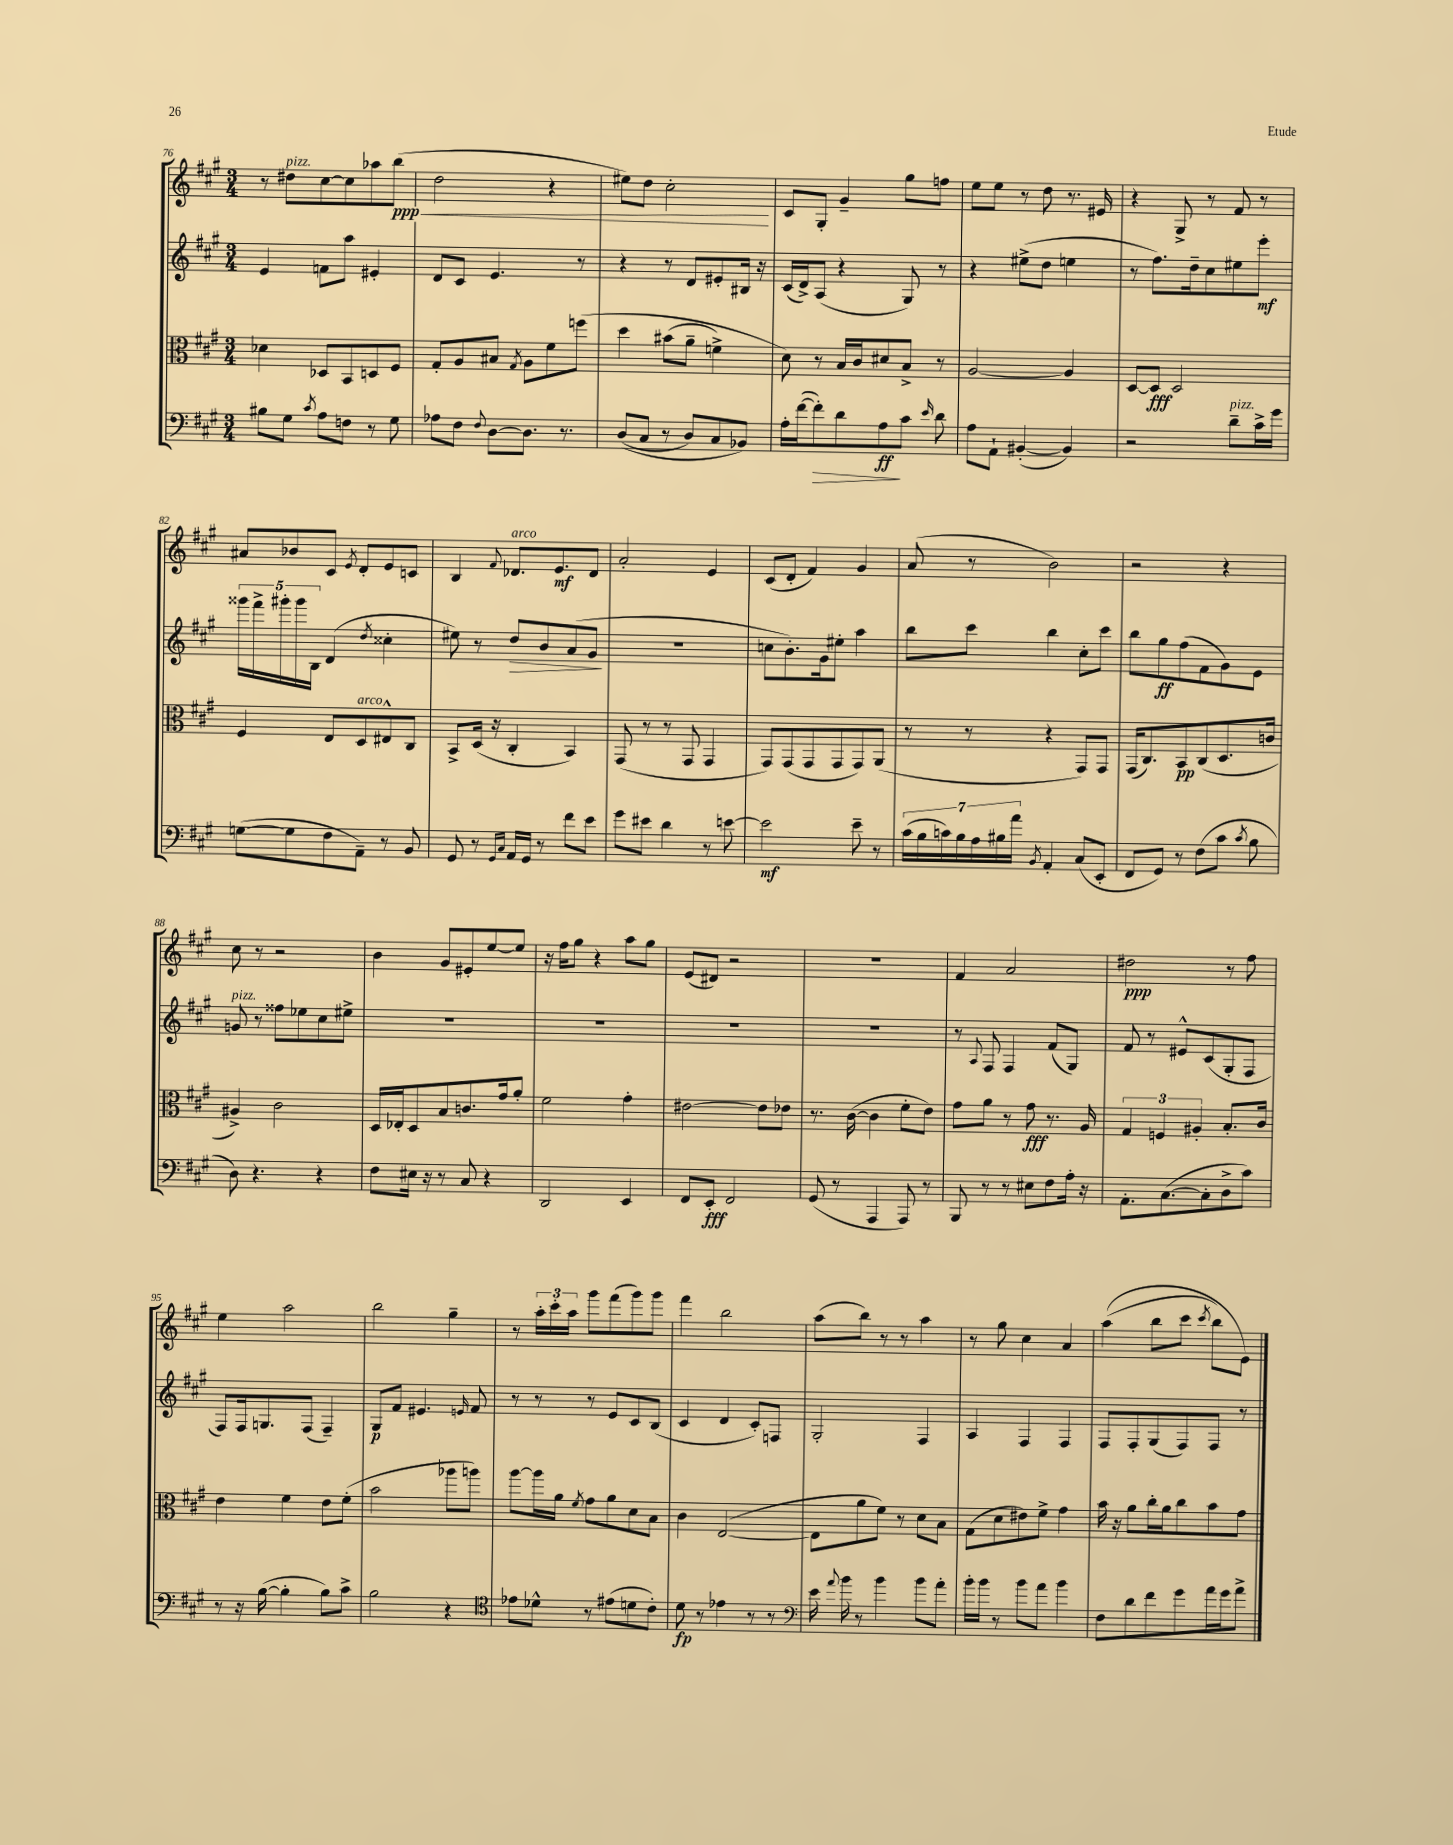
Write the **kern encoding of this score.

**kern	**kern	**kern	**kern
*staff4	*staff3	*staff2	*staff1
*clefF4	*clefC3	*clefG2	*clefG2
*k[f#c#g#]	*k[f#c#g#]	*k[f#c#g#]	*k[f#c#g#]
*M3/4	*M3/4	*M3/4	*M3/4
8B#\L	4d-\	4e/	8r
8G#\J	.	.	8dd#\L
8qc#/	.	.	.
8A\L	8D-/L	8f\L	[8cc#\
8F\J	8BB/	8aa\J	8cc#\]
8r	8D/	4e#'/	8aa-\
8G#\	8F#/J	.	(8bb\J
=	=	=	=
8A-\L	8G#'/L	8d/L	2dd\
8F#\J	8A/	8c#/J	.
8qqF#/	.	.	.
[8D\L	8B#/J	4.e/	.
.	8qG#/	.	.
8.D\]J	8A\L	.	.
.	8f#\	.	4r
8.r	.	.	.
.	&(8ff\J	8r	.
=	=	=	=
&((8D/L	4dd\	4r	8ee#\L)
8C#/J	.	.	8dd\J
8r	(8b#\L	8r	2cc#'\
8D/L)	8a~\J	8d/L	.
8C#/	4f^\)	8e#'/	.
8BB-/J&)	.	16B#/Jk	.
.	.	16r	.
=	=	=	=
16A'\LL	8d\&)	(16c#/LL	8c#/L
([16f#\J	.	16d^/J)	.
8f#'\])	8r	(8A/J	8G#'/J
8d\	16B/LL	4r	4g#~/
.	16c#/J	.	.
8A\	8d#/	.	.
8c#\J	8B^/J	8G#/)	8gg#\L
16qqe/	.	.	.
8d\	8r	8r	8ff\J
=	=	=	=
8A\L	[2A/	4r	8ee\L
8AA`\J	.	.	8ee\J
([4BB#'/	.	(8ee#^\L	8r
.	.	8dd\J	8dd\
4BB#/])	4A/]	4ee\	8.r
.	.	.	16e#/
=	=	=	=
2r	[8D/L	8r	4r
.	8D/]J	8.ff#\L)	.
.	2D/	.	8G#^/
.	.	16dd~\k	.
.	.	8cc#\	8r
8d~\L	.	8ee#\	8f#/
16c#^\L	.	8eee'\J	8r
16g#\JJ	.	.	.
=	=	=	=
([8G\L	4F#/	20ggg##\LL	8a#/L
.	.	20fff#^\	.
.	.	20ggg#'\	.
8G\]	.	.	8b-/
.	.	20ggg#\	.
.	.	20B\JJ	.
8F#\	8E/L	(4d/	8c#/J
.	.	.	8qe/
8AA~\J)	8D/	.	8d'/L
.	.	8qdd/	.
8r	8E#^^/	4cc##'\	8e/
8BB/	8C#/J	.	8c/J
=	=	=	=
8GG#/	8BB^/L	8ee#\)	4B/
8r	(16D/Jk	8r	.
.	16r	.	.
16qqGG#/LL	.	.	.
16qqC#/JJ	.	.	8qqf#/
16AA/LL	4C#'/	8dd/L	8.d-/L
16GG#/JJ	.	.	.
8r	.	8b/	.
.	.	.	8.e/
8f#\L	4BB/)	(8a/	.
8e\J	.	8g#/J	8d-/J
=	=	=	=
8g#\L	(8GG#/	2.r	2a'/
8e#\J	8r	.	.
4d\	8r	.	.
.	8GG#/	.	.
8r	4GG#/	.	4e/
[8e\	.	.	.
=	=	=	=
2e\]	8GG#/L)	8cc\L	(8c#/L
.	(8GG#/	8.b'\)	8d'/J
.	8GG#/	.	4f#/)
.	.	16g#\k	.
.	8GG#/	8ee#'\J	.
8e~\	8GG#/)	4aa\	4g#/
8r	(8AA/J	.	.
=	=	=	=
(28c#\LL	8r	8bb\L	(8a/
28B\	.	.	.
28c\)	.	.	.
28B\	.	.	.
.	8r	8ccc#\J	8r
28A\	.	.	.
28B#\	.	.	.
28a\JJ	.	.	.
8qBB/	.	.	.
4AA'/	4r	4bb\	2b\)
(8C#/L	8GG#/L)	8cc#'\L	.
8EE'/J	8GG#/J	8ccc#\J	.
=	=	=	=
8FF#/L	(16GG#/LK	8bb\L	2r
.	8.C#/)	.	.
8GG#/J)	.	8gg#\	.
8r	8BB/	(8ff#\	.
(8F#\L	(8C#/	8f#\	.
8c#\J	8.D/	8g#\)	4r
8qc#/	.	.	.
8B\	.	8e\J	.
.	16c/Jk	.	.
=	=	=	=
8D\)	4A#^/)	8g/	8cc#\
4.r	.	8r	8r
.	2c#\	8ff##\L	2r
.	.	8ee-\	.
4r	.	8cc#\	.
.	.	8ee#^\J	.
=	=	=	=
8F#\L	16D/LL	2.r	4b\
.	16E-'/J	.	.
16E#\Jk	8D/	.	.
16r	.	.	.
8r	8B/	.	8g#/L
8C#/	8.c/	.	8e#'/
4r	.	.	[8ee/
.	16g#/k	.	.
.	8a'/J	.	8ee/]J
=	=	=	=
2DD/	2f#\	2.r	16r
.	.	.	16ff#\LK
.	.	.	8gg#\J
.	.	.	4r
4EE/	4g#'\	.	8aa\L
.	.	.	8gg#\J
=	=	=	=
8FF#/L	[2e#\	2.r	(8e/L
8EE'/J	.	.	8d#/J)
2FF#/	.	.	2r
.	8e#\]L	.	.
.	8e-\J	.	.
=	=	=	=
(8GG#/	8.r	2.r	2.r
8r	.	.	.
.	([16c#\	.	.
4AAA/	4c#\]	.	.
8AAA/)	8f#'\L	.	.
8r	8e\J)	.	.
=	=	=	=
8BBB/	8g#\L	8r	4f#/
.	.	8qqA/	.
8r	8a\J	8F#/	.
8r	8r	4F#/	2a/
8E#\L	8g#\	.	.
8F#\	8.r	(8f#/L	.
16A'\Jk	.	8G#/J)	.
16r	16A/	.	.
=	=	=	=
8.AA'\L	6G#/	8f#/	2dd#\
.	.	8r	.
.	6F/	.	.
([8.C#\	.	.	.
.	.	8e#^^/L	.
.	6A#'/	.	.
8C#'\]	.	(8c#/	.
8D^\	8.B'/L	8G#'/	8r
8c#\J)	.	8F#/J	8ff#\
.	16c#/Jk	.	.
=	=	=	=
8r	4e\	8F#/L)	4ee\
16r	.	16F#/k	.
([16B\	.	8.G/	.
4B'\]	4f#\	.	2aa\
.	.	(8F#/J	.
8B\L)	8e\L	4F#~/)	.
8c#^\J	(8f#'\J	.	.
=	=	=	=
2B\	2b\	8G#/L	2bb\
.	.	8f#/J	.
.	.	4.e#/	.
4r	8aa-\L	.	4gg#~\
.	.	16qqe/	.
.	8aa\J)	8f#/	.
=	=	=	=
*clefC4	*	*	*
8e-\L	[8aa\L	8r	8r
8d-^^\J	16aa\]L	8r	24aa'\LL
.	.	.	24ccc#'\
.	16a\JJ	.	.
.	.	.	24aa\JJ
.	8qf#/	.	.
8r	8g#\L	8r	8ggg#\L
(8e#\L	8a\	8e/L	(8fff#\
8d\	8d\	8c#/	8ggg#\)
8c#'\J)	8B\J	(8B/J	8ggg#\J
=	=	=	=
8d\	4c#\	4c#/	4fff#\
8r	.	.	.
4e-\	([2E/	4d/	2bb\
8r	.	8c#'/L)	.
8r	.	8F/J	.
=	=	=	=
*clefF4	*	*	*
16e\	8E\]L	2G#'/	(8aa\L
8qqa/	.	.	.
16b\	.	.	.
8r	8a\	.	8bb\J)
4b\	8f#\J)	.	8r
.	8r	.	8r
8b\L	8d\L	4F#/	4aa\
8a'\J	8B\J	.	.
=	=	=	=
16b'\LL	(8G#\L	4A/	8r
16b\JJ	.	.	.
8r	8d\	.	8gg#\
8b\L	8e#\)	4F#/	4cc#\
8a\J	8f#^\J	.	.
4b\	4g#\	4F#/	4a/
=	=	=	=
8F#\L	16b\	8F#/L	&((4aa\
.	16r	.	.
8d\	8a\L	8F#'/	.
8f#\	16cc#'\L	(8G#/	8bb\L
.	16a\J	.	.
8g#\	8cc#\	8F#/)	8ccc#\J
.	.	.	8qccc#/
16a\L	8b\	8F#/J	8bb\L)
16g#\J	.	.	.
8a^\J	8g#\J	8r	8e\J&)
==	==	==	==
*-	*-	*-	*-
